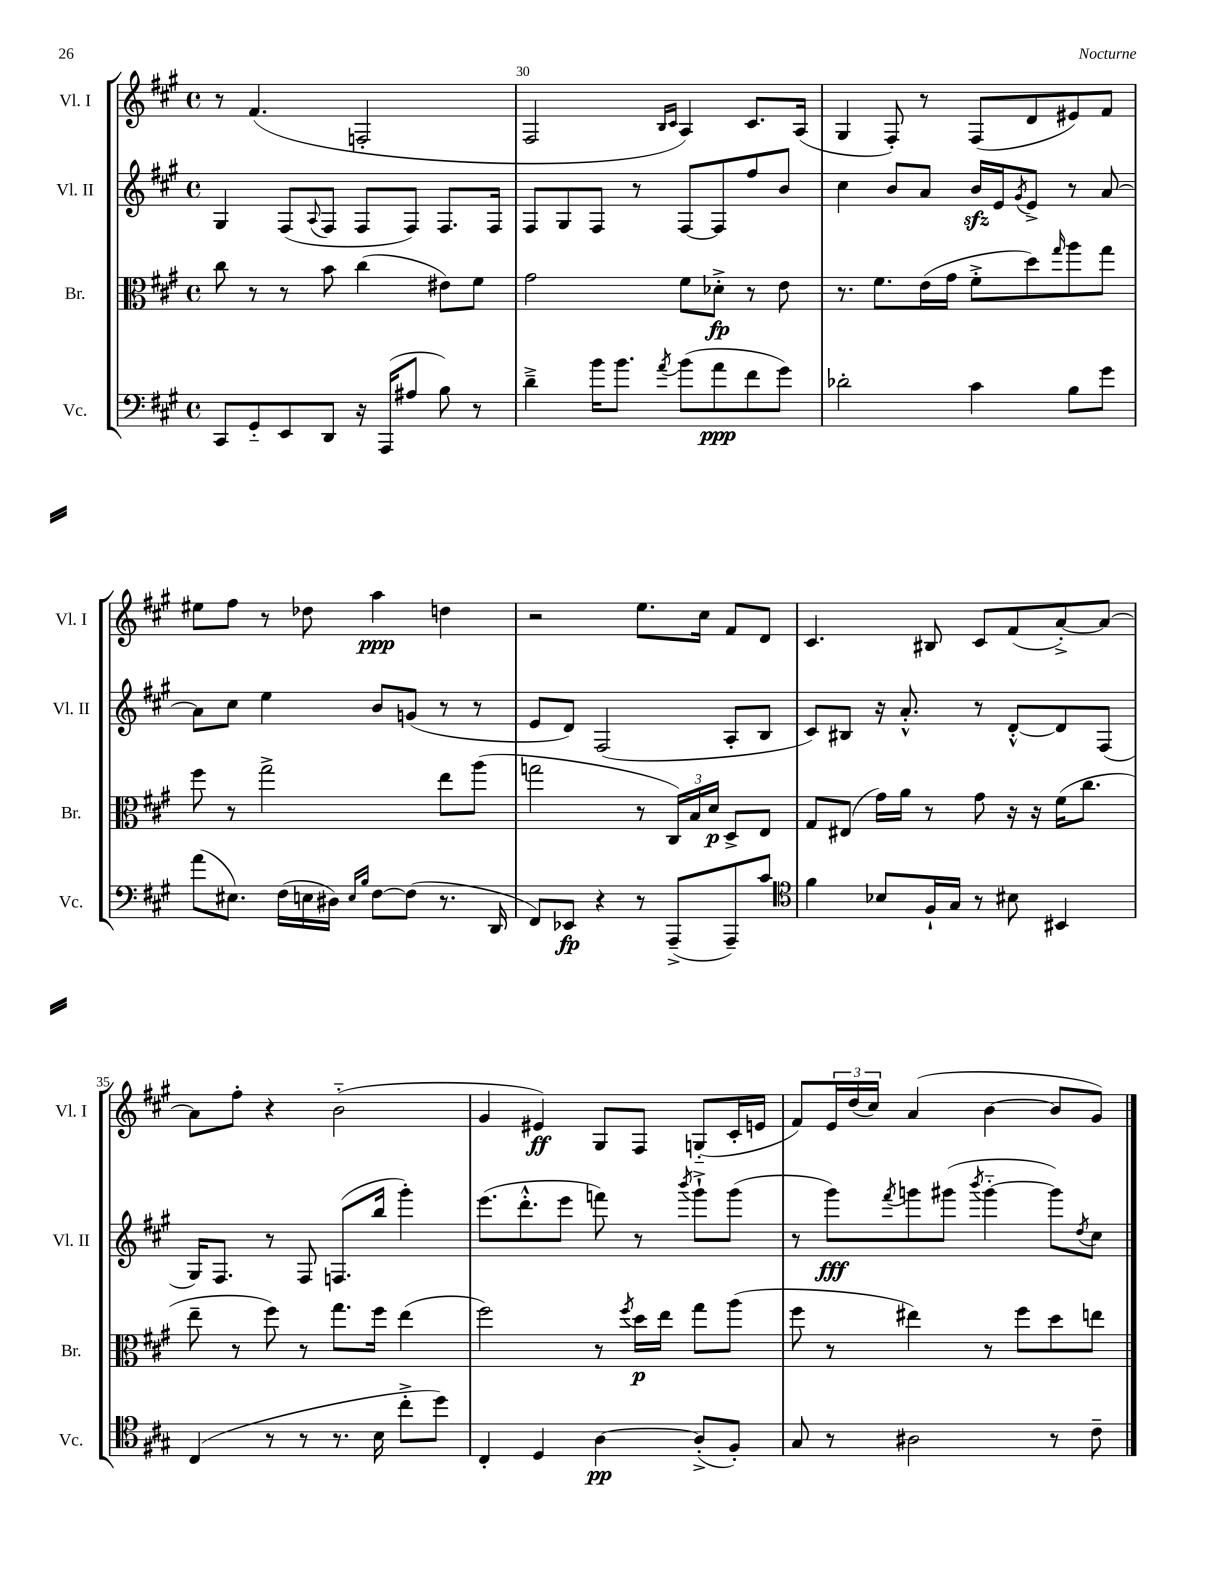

**kern	**kern	**kern	**kern
*staff4	*staff3	*staff2	*staff1
*clefF4	*clefC3	*clefG2	*clefG2
*k[f#c#g#]	*k[f#c#g#]	*k[f#c#g#]	*k[f#c#g#]
*M4/4	*M4/4	*M4/4	*M4/4
*met(c)	*met(c)	*met(c)	*met(c)
8CC#	8cc#	4G#	8r
8GG#'~	8r	.	(4.f#
8EE	8r	(8F#	.
.	.	8qqA	.
8DD	8b	8F#	.
16r	(4cc#	8F#	2F'
(16AAA	.	.	.
8A#	.	8F#)	.
8B)	8e#)	8.F#	.
8r	8f#	.	.
.	.	16F#	.
=	=	=	=
4d~^	2g#	8F#	2F#
.	.	8G#	.
16b	.	8F#	.
8.b	.	.	.
.	.	8r	.
.	.	.	16qqB
8qa	.	.	16qqc#
(8b	8f#	[8F#	4A)
8a	8d-'^	8F#]	.
8f#	8r	8ff#	8.c#
8g#)	8e	8b	.
.	.	.	(16A
=	=	=	=
2d-'	8.r	4cc#	4G#
.	8.f#	.	.
.	.	8b	8F#')
.	(16e	8a	8r
.	16g#	.	.
4c#	8f#'^	16b	(8F#
.	.	16e	.
.	.	8qg#	.
.	8dd)	8e^	8d
.	16qqgg#	.	.
8B	8aa	8r	8e#)
8g#	8gg#	[8a	8f#
=	=	=	=
(8a	8ff#	8a]	8ee#
8.E#)	8r	8cc#	8ff#
.	2gg#^	4ee	8r
(16F#	.	.	.
16E	.	.	8dd-
16D#)	.	.	.
16qqE	.	.	.
16qqB	.	.	.
[8F#	.	8b	4aa
(8F#]	.	(8g	.
8.r	8ee	8r	4dd
.	(8aa	8r	.
16DD	.	.	.
=	=	=	=
8FF#)	2gg	8e	2r
8EE-	.	8d)	.
4r	.	(2F#	.
8r	8r	.	8.ee
(8AAA~^	24C#)	.	.
.	24B	.	.
.	.	.	16cc#
.	24d	.	.
8AAA~)	8D^	8A'	8f#
8c#	8E	8B	8d
=	=	=	=
*clefC4	*	*	*
4f#	8G#	8c#)	4.c#
.	(8E#	8B#	.
8B-	16g#)	16r	.
.	16a	8.a'^^	.
16F#`	8r	.	8B#
16G#	.	.	.
8r	8g#	8r	8c#
8B#	16r	[8d'^^	(8f#
.	16r	.	.
4BB#	(16f#	8d]	[8a'^)
.	8.cc#	.	.
.	.	(8F#	8a_
=	=	=	=
(4C#	8ee~	16G#)	8a]
.	.	8.F#	.
.	8r	.	8ff#'
8r	8ff#)	8r	4r
8r	8r	8F#	.
8.r	8.gg#	(8.F	(2b'~
16B	16ff#	16bb	.
8cc#'^	(4ee	4ggg#')	.
8dd)	.	.	.
=	=	=	=
4C#'	2ff#)	(8.eee	4g#
.	.	8.ddd'^^	.
4D	.	.	4e#)
.	.	8eee	.
[4A	8r	8fff)	8G#
.	8qff#	.	.
.	16dd	8r	8F#
.	16ee	.	.
.	.	8qbbb	.
(8A'^]	8gg#	8ggg#`^	(8G'~
8F#')	(8aa	(8ggg#	16c#'
.	.	.	16e
=	=	=	=
8G#	8ff#	8r	8f#)
8r	8r	8ggg#)	24e
.	.	.	(24dd
.	.	.	24cc#)
.	.	8qfff#	.
2A#	4ee#)	8ggg	(4a
.	.	(8ggg#	.
.	.	8qbbb	.
.	8r	[4ggg#'~	[4b
.	8ff#	.	.
8r	8dd	8ggg#])	8b]
.	.	8qdd	.
8c#~	8ee	8cc#	8g#)
==	==	==	==
*-	*-	*-	*-
